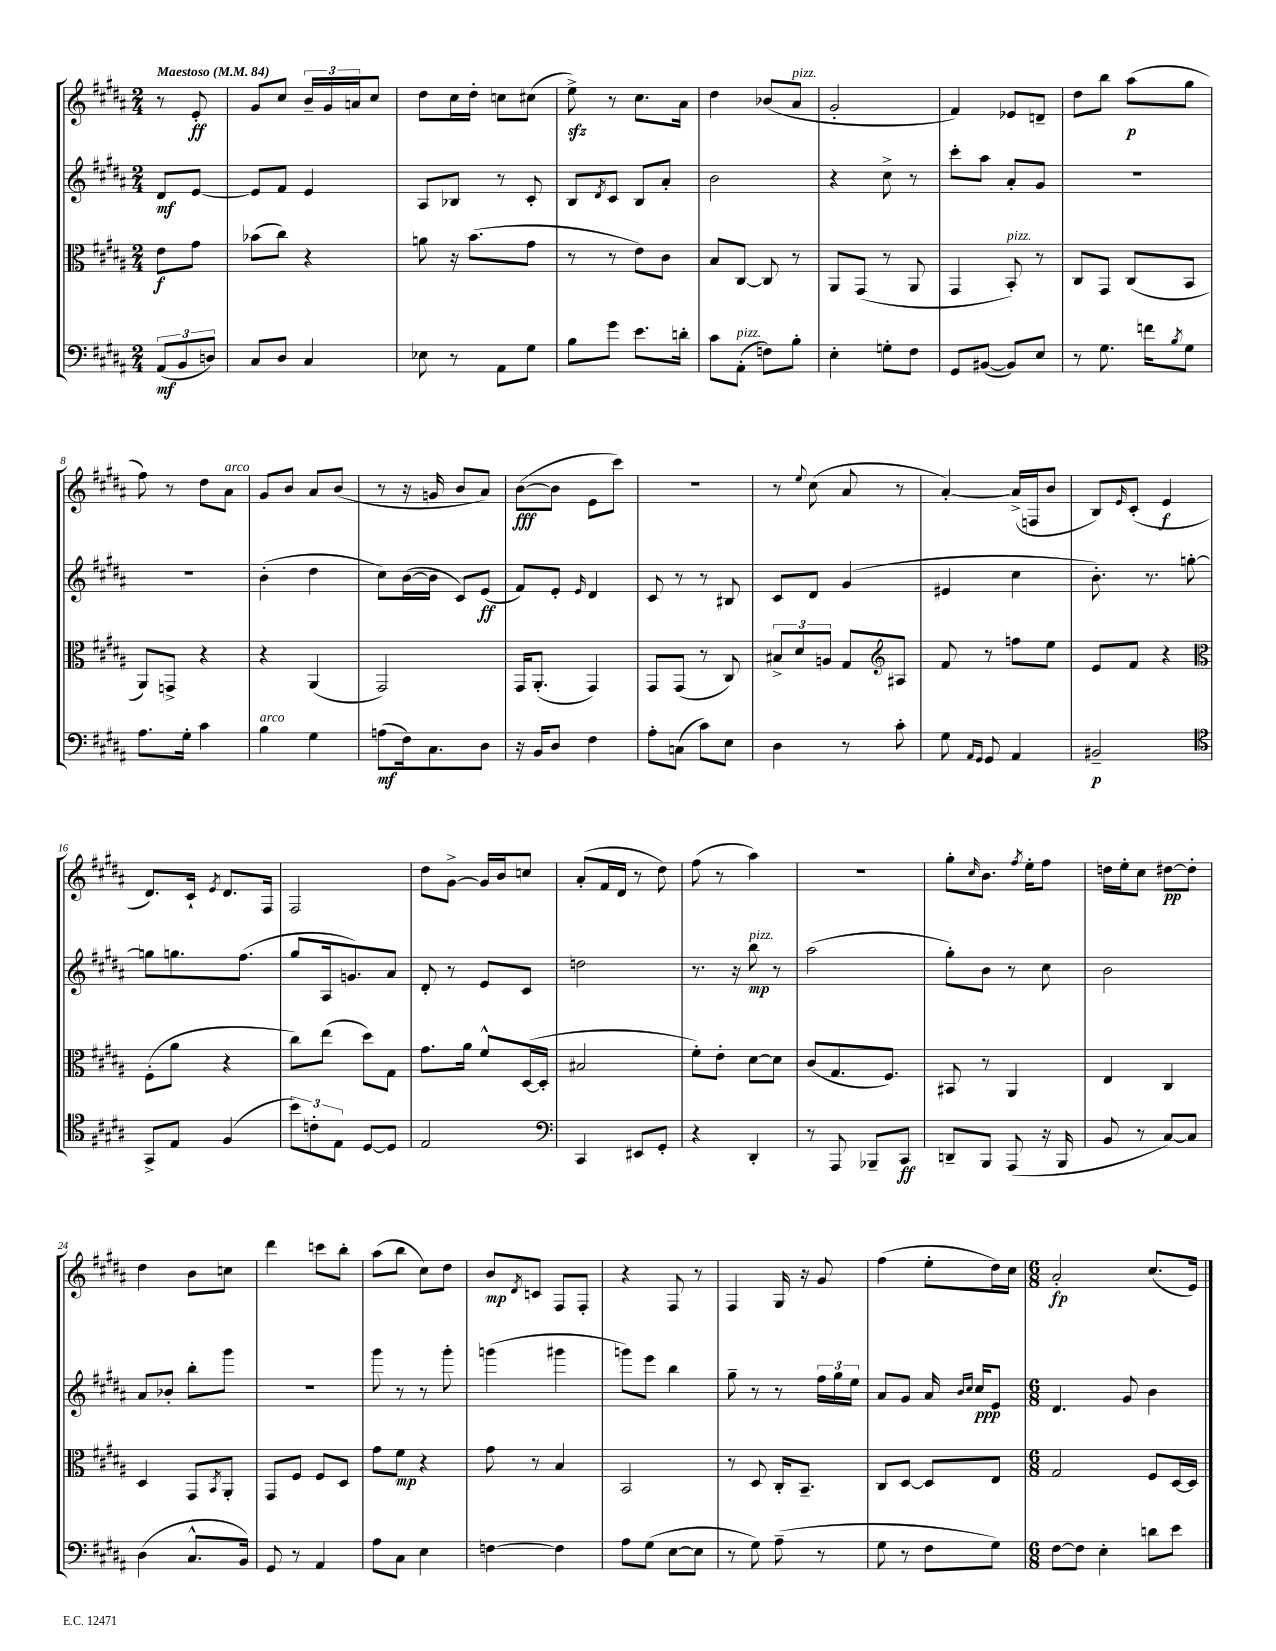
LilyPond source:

<<
\new StaffGroup <<
\new Staff = "s0" {
    \clef treble \key b \major \numericTimeSignature \time 2/4 \partial 4 \tempo "Maestoso" 4 = 84
    r8 e'8-.\ff |
    gis'8 cis''8 \tuplet 3/2 { b'16-- gis'16 a'16 } cis''8 |
    dis''8 cis''16 dis''16-. c''8 cis''8( |
    e''8->\sfz) r8 cis''8. ais'16 |
    dis''4 bes'8( ais'8^\markup { \italic "pizz." } |
    gis'2-. |
    fis'4) ees'8 d'8-- |
    dis''8 b''8 ais''8\p( gis''8 |
    fis''8) r8 dis''8 ais'8^\markup { \italic "arco" } |
    gis'8 b'8 ais'8 b'8( |
    r8 r16 g'16 b'8 ais'8) |
    b'8~\fff( b'8 e'8 cis'''8) |
    R2 |
    r8 \appoggiatura { e''8 } cis''8( ais'8 r8 |
    ais'4~-.) ais'16->( f16 b'8 |
    b8) \grace { e'16 } cis'8-.( e'4\f |
    dis'8.) cis'16-! \acciaccatura { e'8 } dis'8. fis16 |
    fis2 |
    dis''8 gis'8~-> gis'16 b'16 c''8 |
    ais'8-.( fis'16 dis'16 r8 dis''8) |
    fis''8( r8 ais''4) |
    r2 |
    gis''8-. \grace { cis''16 } b'8. \acciaccatura { fis''8 } e''16-. fis''8 |
    d''16 e''16-. cis''8 dis''8~\pp dis''8-. |
    dis''4 b'8 c''8 |
    dis'''4 c'''8 b''8-. |
    ais''8( b''8 cis''8) dis''8 |
    b'8\mp \acciaccatura { dis'8 } c'8 fis8 fis8-. |
    r4 fis8 r8 |
    fis4 gis16 r16 gis'8 |
    fis''4( e''8-. dis''16) cis''16 |
    \numericTimeSignature \time 6/8 ais'2-.\fp cis''8.( e'16) \bar "|." |
}
\new Staff = "s1" {
    \clef treble \key b \major \numericTimeSignature \time 2/4 \partial 4
    dis'8\mf e'8~ |
    e'8 fis'8 e'4 |
    ais8 bes8 r8 cis'8-. |
    b8 \acciaccatura { dis'8 } cis'8 b8 ais'8-. |
    b'2 |
    r4 cis''8-> r8 |
    cis'''8-. ais''8 ais'8-. gis'8 |
    R2 |
    R2 |
    b'4-.( dis''4 |
    cis''8) b'16~( b'16 cis'8) e'8\ff( |
    fis'8) e'8-. \grace { e'16 } dis'4 |
    cis'8 r8 r8 bis8 |
    cis'8 dis'8 gis'4( |
    eis'4 cis''4 |
    b'8.-.) r8. g''8~-. |
    g''8 g''8. fis''8.( |
    gis''8 ais16 g'8.) ais'8 |
    dis'8-. r8 e'8 cis'8 |
    d''2 |
    r8. r16 b''8\mp^\markup { \italic "pizz." } r8 |
    ais''2( |
    gis''8-.) b'8 r8 cis''8 |
    b'2 |
    ais'8 bes'8-. b''8-. gis'''8 |
    r2 |
    gis'''8 r8 r8 gis'''8-. |
    g'''4( gis'''4 |
    g'''8) e'''8 b''4 |
    gis''8-- r8 r8 \tuplet 3/2 { fis''16 gis''16 e''16 } |
    ais'8 gis'8 ais'16 \grace { b'16 cis''16 } cis''16\ppp e'8 |
    \numericTimeSignature \time 6/8 dis'4. gis'8 b'4 \bar "|." |
}
\new Staff = "s2" {
    \clef alto \key b \major \numericTimeSignature \time 2/4 \partial 4
    e'8\f gis'8 |
    bes'8( cis''8) r4 |
    a'8 r16 b'8.( gis'8 |
    r8 r8 e'8) cis'8 |
    b8 cis8~ cis8 r8 |
    ais,8 gis,8( r8 ais,8 |
    gis,4 b,8-.^\markup { \italic "pizz." }) r8 |
    cis8 gis,8 cis8( b,8 |
    ais,8) g,8-> r4 |
    r4 ais,4( |
    gis,2) |
    gis,16 ais,8.-.( gis,4) |
    gis,8 gis,8( r8 cis8) |
    \tuplet 3/2 { bis8-> dis'8 a8 } gis8 ais8 |
    \clef treble fis'8 r8 f''8 e''8 |
    e'8 fis'8 r4 |
    \clef alto fis8-.( ais'8 r4 |
    cis''8) e''8( dis''8) gis8 |
    gis'8. ais'16 fis'8-^ dis16~( dis16-. |
    bis2 |
    fis'8-.) e'8-. dis'8~ dis'8 |
    cis'8( gis8. fis8.) |
    bis,8 r8 ais,4 |
    e4 cis4 |
    dis4 gis,8 \acciaccatura { b,8 } ais,8-. |
    gis,8 fis8 fis8 dis8 |
    gis'8 fis'8\mp r4 |
    gis'8 r8 b4 |
    b,2 |
    r8 dis8 cis16-. b,8.-- |
    cis8 dis8~ dis8 e8 |
    \numericTimeSignature \time 6/8 gis2 fis8 dis16~ dis16 \bar "|." |
}
\new Staff = "s3" {
    \clef bass \key b \major \numericTimeSignature \time 2/4 \partial 4
    \tuplet 3/2 { ais,8\mf( b,8 d8) } |
    cis8 dis8 cis4 |
    ees8 r8 ais,8 gis8 |
    b8 gis'8 e'8. d'16-. |
    cis'8 ais,8-.^\markup { \italic "pizz." }( f8) b8-. |
    e4-. g8-. fis8 |
    gis,8 bis,8~( bis,8) e8 |
    r8 gis8. f'16 \acciaccatura { b8 } gis8 |
    ais8. gis16-. cis'4 |
    b4^\markup { \italic "arco" } gis4 |
    a8\mf( fis16) cis8. dis8 |
    r16 b,16 dis8 fis4 |
    ais8-. c8( cis'8) e8 |
    dis4 r8 cis'8-. |
    gis8 \grace { ais,16 gis,16 } gis,8 ais,4 |
    bis,2--\p |
    \clef tenor gis,8-> e8 fis4( |
    \tuplet 3/2 { b'8) c'8-. e8 } dis8~ dis8 |
    e2 |
    \clef bass cis,4 eis,8 gis,8-. |
    r4 dis,4-. |
    r8 ais,,8 bes,,8-- cis,8\ff |
    d,8-- b,,8 ais,,8( r16 b,,16 |
    b,8 r8 cis8~) cis8 |
    dis4( cis8.-^ b,16) |
    gis,8 r8 ais,4 |
    ais8 cis8 e4 |
    f4~ f4 |
    ais8 gis8( e8~ e8 |
    r8 gis8) ais8--( r8 |
    gis8 r8 fis8 gis8) |
    \numericTimeSignature \time 6/8 fis8~ fis8 e4-. d'8 e'8 \bar "|." |
}
>>
>>
